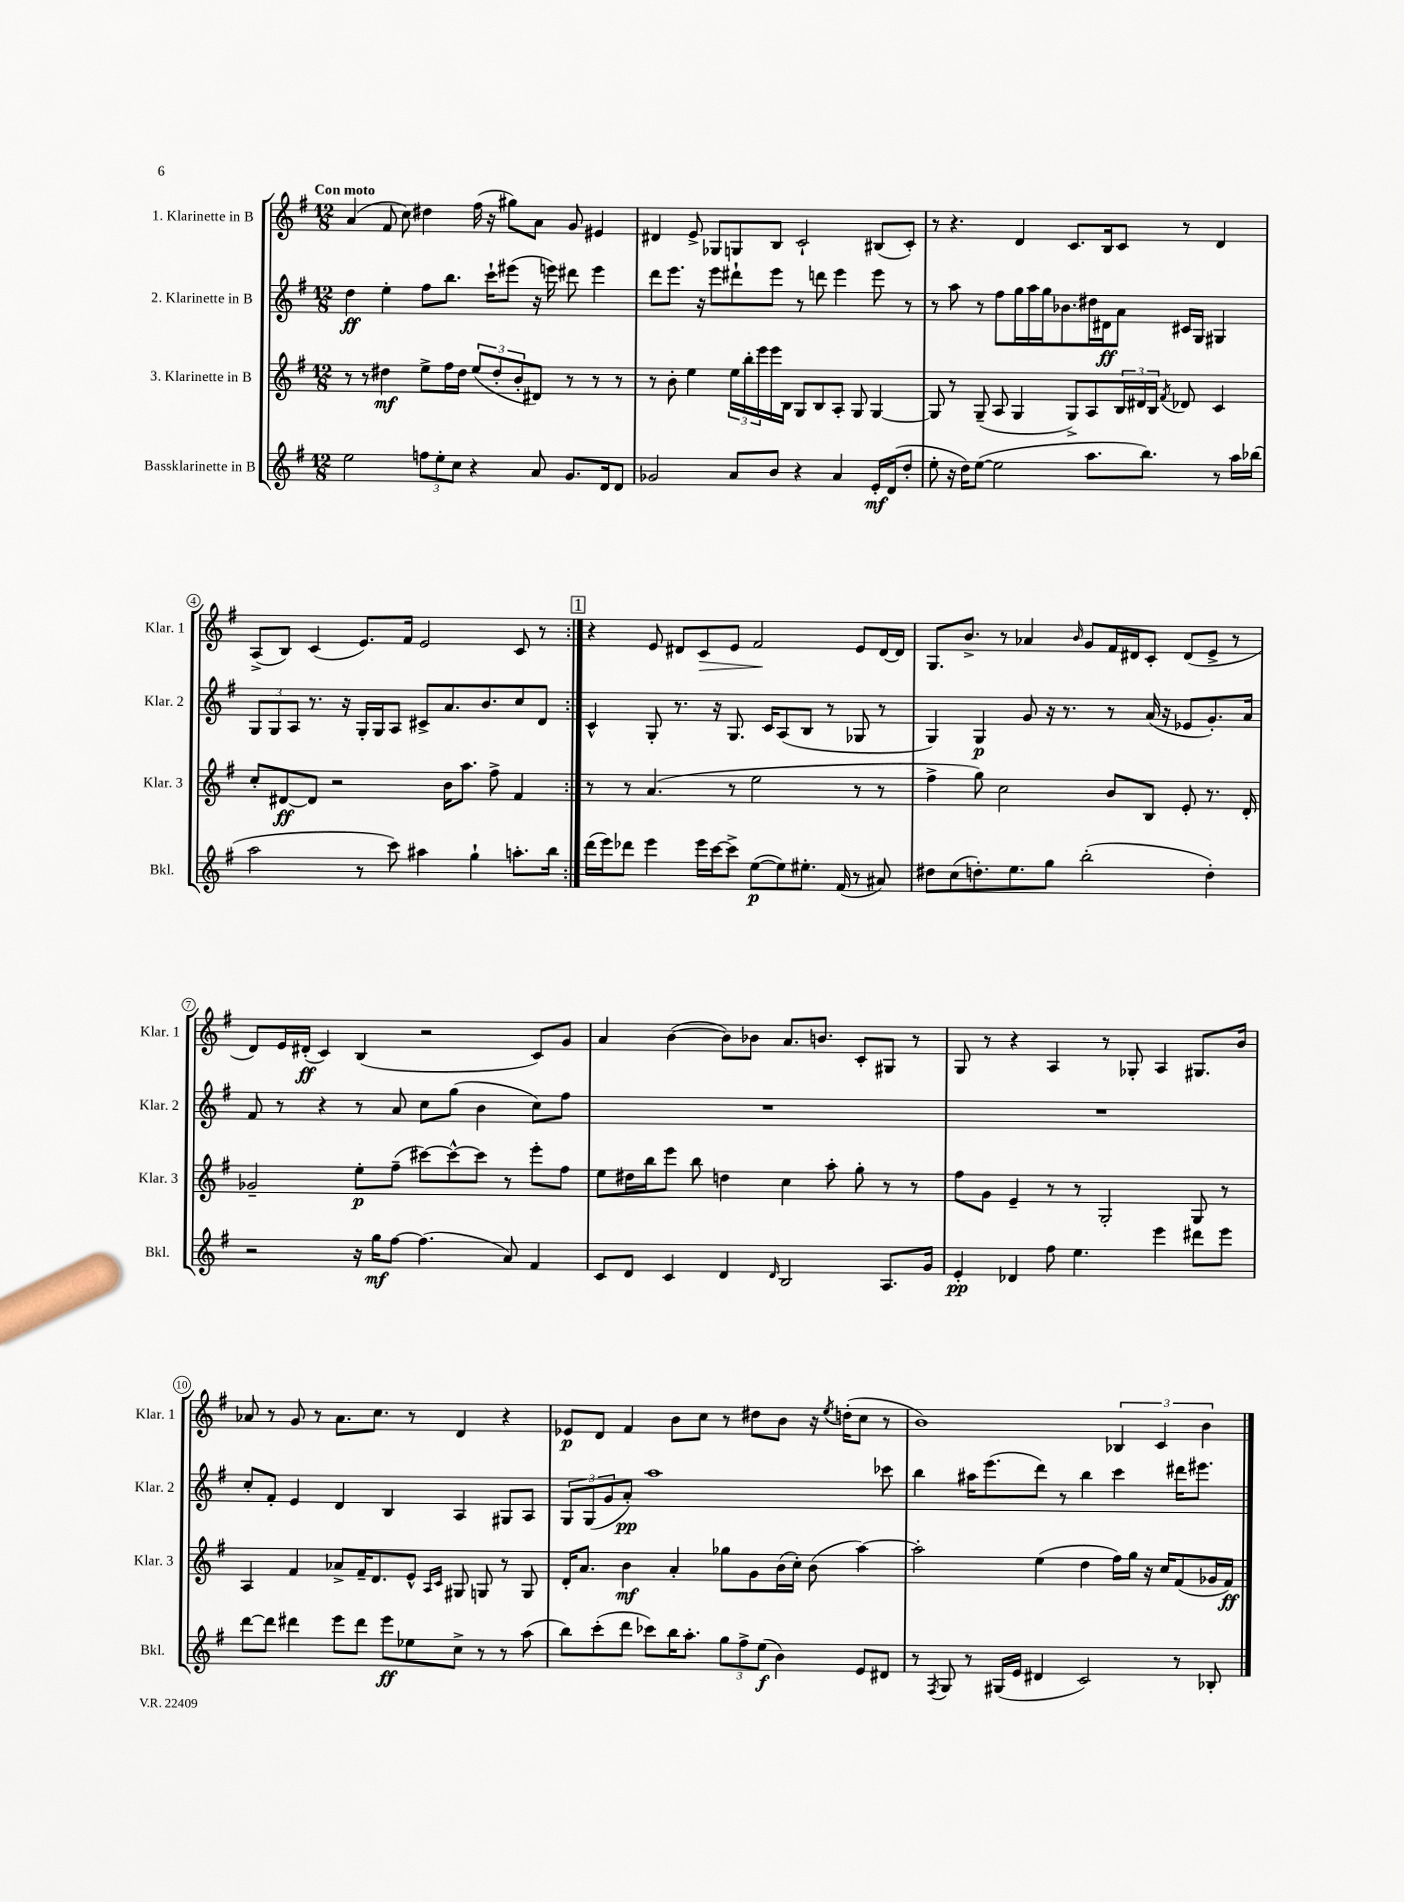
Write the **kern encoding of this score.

**kern	**kern	**kern	**kern
*staff4	*staff3	*staff2	*staff1
*clefG2	*clefG2	*clefG2	*clefG2
*k[f#]	*k[f#]	*k[f#]	*k[f#]
*M12/8	*M12/8	*M12/8	*M12/8
2ee\	8r	4dd\	(4a/
.	8r	.	.
.	4dd#\	4ee'\	8f#/
.	.	.	8cc\)
12ff\L	8ee^\L	8ff#\L	4dd#\
12ee'\	.	.	.
.	16ff#\L	8.bb\J	.
12cc\J	.	.	.
.	16dd#\JJ	.	.
4r	(12ee/L	.	(16ff#\
.	.	16ccc`\LK	16r
.	12dd#'/	.	.
.	.	(8eee#\J	8gg#\L)
.	12b'/	.	.
8a/	8d#/J)	16r	8a\J
.	.	16eee\)	.
8.g/L	8r	8ddd#\	8g/
.	8r	4eee\	4e#/
16d/k	.	.	.
8d/J	8r	.	.
=	=	=	=
2g-/	8r	8ddd\L	4d#/
.	8b'\	8.eee\J	.
.	4ee\	.	8e^/
.	.	16r	.
.	.	8eee\L	8G-/L
8a/L	24ee\LL	8ddd#`\	8G/
.	24bb'\	.	.
.	24eee\	.	.
8b/J	16eee\	8eee\J	8B/J
.	16B\JJ	.	.
4r	8G/L	8r	2c`/
.	8B/	8ddd\	.
4a/	8A'/J	4eee\	.
.	8G/	.	.
16e'/LL	[4G/	8eee\	(8B#/L
(16d/J	.	.	.
8dd'/J	.	8r	8c'/J)
=	=	=	=
8ee'\	8G/]	8r	8r
16r	8r	8aa\	4.r
16dd\LK)	.	.	.
([8ee\J	(8G~/	8r	.
2ee\]	8A/	8ff#\L	.
.	4G/	16gg\L	4d/
.	.	16aa\	.
.	.	16gg\J	.
.	.	8.b-\	.
.	8G^/L)	.	8.c/L
8.aa\L	8A/	16dd#\L	.
.	.	16d#\J	16B/k
.	24B/L	8a\J	8c/J
.	24d#/	.	.
8.bb\J)	.	.	.
.	24B/JJ	.	.
.	8qf#/	.	.
.	8d-/	16c#/LL	8r
.	.	16G/JJ	.
8r	4c/	4G#/	4d/
16aa\LL	.	.	.
(16bb-\JJ	.	.	.
=	=	=	=
2aa\	8cc'/L	12G/L	(8A^/L
.	.	12G/	.
.	[8d#/	.	8B/J)
.	.	12A/J	.
.	8d#/]J	8.r	(4c/
.	2r	.	.
.	.	16r	.
8r	.	16G'/LL	8.e/L)
.	.	16G/J	.
8ccc\)	.	8A/J	.
.	.	.	16f#/Jk
4aa#\	.	8c#^/L	2e/
.	16b\LK	8.a/	.
.	8.aa\J	.	.
4gg`\	.	.	.
.	.	8.b/	.
.	8ff#^\	.	.
8.aa'\L	4f#/	8cc/	8c/
.	.	8d/J	8r
16bb\Jk	.	.	.
=:|!	=:|!	=:|!	=:|!
(16ddd\LL	8r	4c^^/	4r
16eee\J)	.	.	.
8ddd-\J	8r	.	.
4eee\	(4.a/	8G'/	8e/
.	.	8.r	8d#/L
16eee\LL	.	.	8c/
[16ccc\J	.	16r	.
8ccc^\]J	8r	8.G/	8e/J
([8ee\L	2ee\	.	2f#/
.	.	16c/LK	.
8ee\])	.	(8A/	.
8.ee#'\J	.	8B/J	.
.	.	8r	.
(16f#/	.	.	.
8r	8r	8G-/	8e/L
8a#/)	8r	8r	[16d#/L
.	.	.	16d#/]JJ
=	=	=	=
8dd#\L	4ff#^\	4G/)	8.G/L
(8cc\	.	.	.
.	.	.	8.b^/J
8.dd'\)	8gg\)	4G/	.
.	2cc\	.	8r
8.ee\	.	.	.
.	.	8g/	4a-/
8gg\J	.	16r	.
.	.	8.r	.
.	.	.	16qqb/
(2bb'\	.	.	8g/L
.	8b/L	8r	16f#/L
.	.	.	16d#/J
.	8B/J	(16a/	8c'/J
.	.	16r	.
.	8e'/	8e-/L	(8d#/L
4dd'\)	8.r	8.g'/)	8e^/J
.	.	.	8r
.	16d'/	16a/Jk	.
=	=	=	=
2r	2g-~/	8f#/	8d/L)
.	.	8r	16e/L
.	.	.	(16d#'/JJ
.	.	4r	4c/)
16r	8ee'\L	8r	(4B/
16gg\LK	.	.	.
[8ff#\J	(8ff#~\J	8a/	.
(4.ff#\]	[8ccc#\L)	8cc\L	2r
.	8ccc#^^\_	(8gg\J	.
.	8ccc#\]J	4b\	.
8a/)	8r	.	.
4f#/	8eee'\L	8cc\L)	8c/L)
.	8ff#\J	8ff#\J	8g/J
=	=	=	=
8c/L	8ee\L	1.r	4a/
8d/J	16dd#\L	.	.
.	16bb\J	.	.
4c/	8eee\J	.	([4b\
.	8bb\	.	.
4d/	4dd\	.	8b\]L)
.	.	.	8b-\J
16qqd/	.	.	.
2B/	4cc\	.	8.a/L
.	.	.	8.b/J
.	8aa'\	.	.
.	8gg'\	.	8c'/L
8.A/L	8r	.	8G#/J
.	8r	.	8r
16g/Jk	.	.	.
=	=	=	=
4e'/	8ff#\L	1.r	8G/
.	8g\J	.	8r
4d-/	4e~/	.	4r
8ff#\	8r	.	4A/
4.ee\	8r	.	.
.	2G'/	.	8r
.	.	.	8G-'/
4eee\	.	.	4A/
8ddd#\L	8G/	.	8.G#/L
8eee\J	8r	.	.
.	.	.	16b/Jk
=	=	=	=
[8ddd\L	4A/	8cc'/L	8a-/
8ddd\]J	.	8f#'/J	8r
4ddd#\	4f#/	4e/	8g/
.	.	.	8r
8eee\L	8a-^/L	4d/	8.a-\L
8ddd#\J	16f#~/K	.	.
.	8.d/	.	8.cc\J
8eee\L	.	4B/	.
8ee-\	8e^^/J	.	8r
.	16qqA/LL	.	.
.	16qqc/JJ	.	.
8cc^\J	8G#/	4A/	4d/
8r	8G/	.	.
8r	8r	8G#/L	4r
(8aa\	8G/	8A/J	.
=	=	=	=
8bb\L)	16d'/LK	12G/L	8e-/L
.	8.a/J	.	.
.	.	(12G/	.
(8ccc'\	.	.	8d/J
.	.	12g/	.
8ddd\J	4b\	8a'/J)	4f#/
8ccc-\L)	.	1aa	.
16bb\K	4a'/	.	8b\L
8.aa'\J	.	.	.
.	.	.	8cc\J
12gg\L	8gg-\L	.	8r
12ff#^\	.	.	.
.	8g\	.	8dd#\L
(12ee\J	.	.	.
4b\)	(16b\L	.	8b\J
.	16cc'\JJ)	.	.
.	(8b\	.	16r
.	.	.	8qee/
.	.	.	(16dd'\LK
8e/L	[4aa\)	.	8cc\J
8d#/J	.	8ccc-\	8r
=	=	=	=
8r	2aa'\]	4bb\	1b)
8qF#/	.	.	.
8G/	.	.	.
8r	.	16aa#\LK	.
.	.	(8.eee\	.
(16G#/LL	.	.	.
16e/JJ	.	.	.
4d#/	(4ee\	8ddd\J)	.
.	.	8r	.
2c/)	4dd\	4bb\	.
.	16ff#\LL)	4ccc\	6B-/
.	16gg\JJ	.	.
.	16r	.	.
.	.	.	6c/
.	16cc/LK	.	.
8r	(8f#/	16ddd#\LK	.
.	.	8.eee#\J	.
.	.	.	6b\
8B-'/	16g-/L	.	.
.	16f#/JJ)	.	.
==	==	==	==
*-	*-	*-	*-
